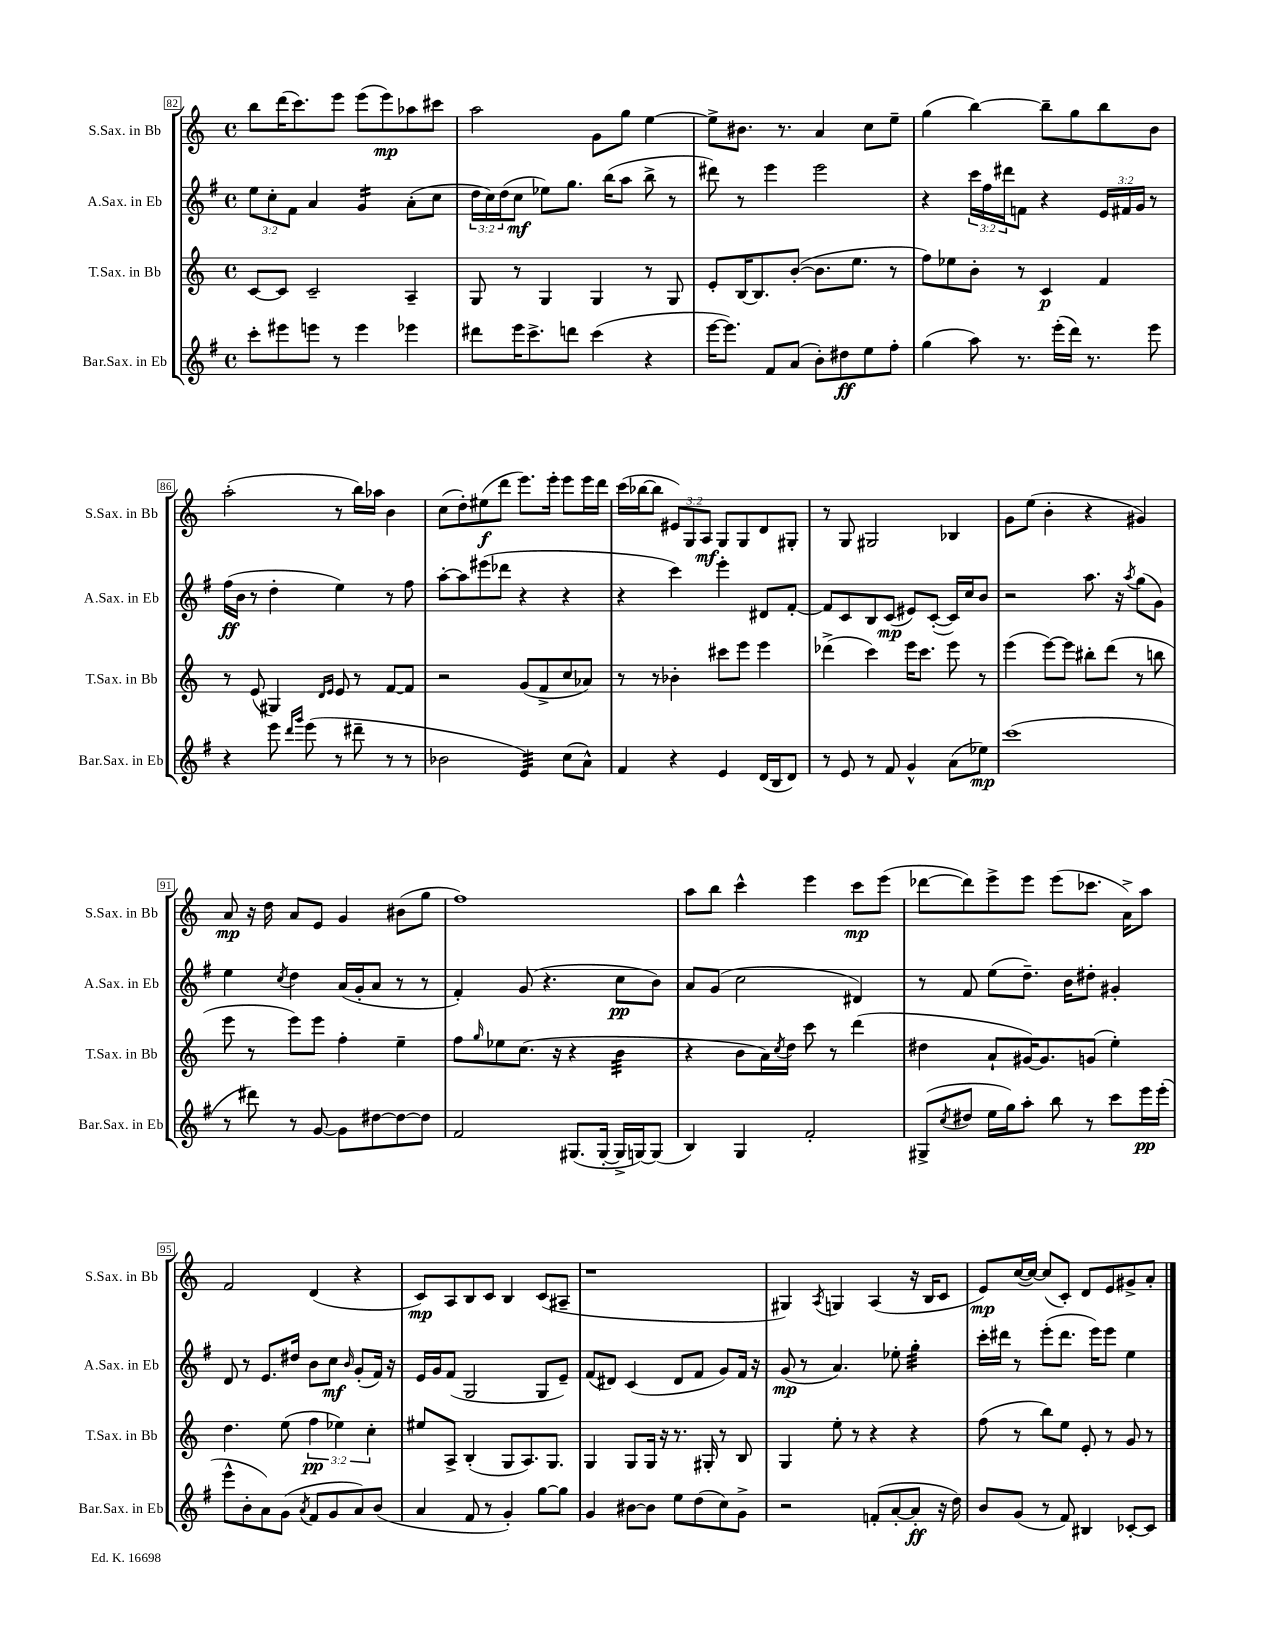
<<
\new StaffGroup <<
\new Staff = "s0" \with { instrumentName = "S.Sax. in Bb" shortInstrumentName = "S.Sax. in Bb" } {
    \clef treble \key c \major \defaultTimeSignature \time 4/4 \override Staff.TupletNumber.text = #tuplet-number::calc-fraction-text
    b''8 d'''16( c'''8.) e'''8 e'''8( e'''8\mp) aes''8 cis'''8 |
    a''2 g'8 g''8 e''4~ |
    e''8-> bis'8. r8. a'4 c''8 e''8-- |
    g''4( b''4~) b''8-- g''8 b''8 b'8 |
    a''2-.( r8 b''16) aes''16 b'4 |
    c''8( d''8-.) eis''8\f( d'''8 e'''8.) e'''16-. e'''8 e'''16 d'''16 |
    c'''16( bes''16~ bes''8 \tuplet 3/2 { eis'8) g8 a8\mf } g8 g8 d'8 gis8-. |
    r8 g8 gis2 bes4 |
    g'8 e''8( b'4-. r4 gis'4) |
    a'8\mp r16 d''16 a'8 e'8 g'4 bis'8( g''8 |
    f''1) |
    a''8 b''8 c'''4-^ e'''4 c'''8\mp e'''8( |
    des'''8~ des'''8) e'''8-> e'''8 e'''8( ces'''8. a'16->) a''8 |
    f'2 d'4( r4 |
    c'8\mp) a8 b8 c'8 b4 c'8( ais8-- |
    r1 |
    gis4) \acciaccatura { a8 } g4 a4( r16 b16 c'8 |
    e'8\mp) c''16~( c''16~) c''8( c'8-.) d'8 e'8 gis'8-> a'8-. \bar "|." |
}
\new Staff = "s1" \with { instrumentName = "A.Sax. in Eb" shortInstrumentName = "A.Sax. in Eb" } {
    \clef treble \key g \major \defaultTimeSignature \time 4/4 \override Staff.TupletNumber.text = #tuplet-number::calc-fraction-text
    \tuplet 3/2 { e''8 c''8-. fis'8 } a'4 g'4:16 a'8-.( c''8 |
    \tuplet 3/2 { d''16 c''16) d''16( } c''8\mf ees''8) g''8. b''16( a''8 b''8-> r8 |
    dis'''8) r8 e'''4 e'''2 |
    r4 \tuplet 3/2 { c'''16 fis''16 dis'''16 } f'8 r4 \tuplet 3/2 { e'16 fis'16 g'16 } r8 |
    fis''16\ff( b'16 r8 d''4-. e''4) r8 fis''8 |
    a''8~-. a''8 eis'''8( des'''8 r4 r4 |
    r4 c'''4) e'''4-. dis'8 fis'8~-. |
    fis'8 c'8 b8 c'8\mp( eis'8) c'8~-.( c'16) c''16 b'8 |
    r2 a''8. r16 \acciaccatura { a''8 } g''8( g'8) |
    e''4 \acciaccatura { c''8 } d''4 a'16( g'16-. a'8 r8 r8 |
    fis'4-.) g'8( r4. c''8\pp b'8) |
    a'8 g'8( c''2 dis'4) |
    r8 fis'8 e''8( d''8.--) b'16 dis''8-. gis'4-. |
    d'8 r8 e'8. dis''16 b'8 c''8\mf \grace { b'16 } g'8-.( fis'16) r16 |
    e'16 g'16 fis'8( g2 g8 e'8--) |
    fis'8( dis'8) c'4( dis'8 fis'8 g'8) fis'16 r16 |
    g'8\mp( r8 a'4.) ees''8-. g''4:32-. |
    c'''16-. dis'''16 r8 e'''8-.( dis'''8. e'''16) e'''8 e''4 \bar "|." |
}
\new Staff = "s2" \with { instrumentName = "T.Sax. in Bb" shortInstrumentName = "T.Sax. in Bb" } {
    \clef treble \key c \major \defaultTimeSignature \time 4/4 \override Staff.TupletNumber.text = #tuplet-number::calc-fraction-text
    c'8~ c'8 c'2-- a4-- |
    g8 r8 g4 g4 r8 g8 |
    e'8-. b16~ b8. b'8~-.( b'8. e''8. r8 |
    f''8) ees''8 b'8-. r8 c'4\p f'4 |
    r8 e'8( gis4) \grace { d'16 e'16 } e'8 r8 f'8~ f'8 |
    r2 g'8( f'8-> c''8 aes'8) |
    r8 r8 bes'4-. cis'''8 e'''8 e'''4 |
    des'''4->( c'''4) e'''16 c'''8. e'''8 r8 |
    e'''4( e'''8~) e'''8 bis''8-. d'''8( r8 b''8 |
    e'''8 r8 e'''8) e'''8 f''4-. e''4-- |
    f''8 \grace { g''16 } ees''8 c''8.( r16 r4 b'4:32 |
    r4 b'8 a'16) \acciaccatura { c''8 } d''16 c'''8 r8 d'''4( |
    dis''4 a'8-! gis'16~) gis'8. g'8( e''4-.) |
    d''4. e''8( \tuplet 3/2 { f''4\pp ees''4) c''4-. } |
    eis''8 a8-> b4-.( g8 a8.) g8. |
    g4 g8 g16 r16 r8. gis16-. r8 b8 |
    g4 e''8-. r8 r4 r4 |
    f''8( r8 b''8) e''8 e'8-. r8 g'8 r8 \bar "|." |
}
\new Staff = "s3" \with { instrumentName = "Bar.Sax. in Eb" shortInstrumentName = "Bar.Sax. in Eb" } {
    \clef treble \key g \major \defaultTimeSignature \time 4/4
    c'''8-. eis'''8 e'''8 r8 e'''4 ees'''4 |
    dis'''8 e'''16 c'''8.-> d'''8 c'''4( r4 |
    e'''16~ e'''8.) fis'8 a'8( b'8-.) dis''8\ff e''8 fis''8-. |
    g''4( a''8) r8. e'''16-.( d'''16) r8. e'''8 |
    r4 e'''8 \grace { d'''16 g'''16 } e'''8( r8 dis'''8-- r8 r8 |
    bes'2 e'4:32) c''8( a'8-^) |
    fis'4 r4 e'4 d'16( b16 d'8) |
    r8 e'8 r8 fis'8 g'4-^ a'8( ees''8\mp) |
    c'''1( |
    r8 dis'''8) r8 g'8~ g'8 dis''8~ dis''8~ dis''8 |
    fis'2 gis8.( gis16~-. gis16-> g16~) g8( |
    b4) g4 fis'2-. |
    gis8->( \acciaccatura { c''8 } dis''8 e''16 g''16) a''8-. b''8 r8 c'''8 e'''16\pp e'''16-.( |
    e'''8-^ b'8-. a'8) g'8( \acciaccatura { a'8 } fis'8 g'8 a'8) b'8( |
    a'4 fis'8 r8 g'4-.) g''8~ g''8 |
    g'4 bis'8~ bis'8 e''8 d''8( c''8) g'8-> |
    r2 f'8-.( a'8~-. a'8-.\ff r16 d''16) |
    b'8 g'8( r8 fis'8) bis4 ces'8~-. ces'8 \bar "|." |
}
>>
>>
\layout { \context { \Score currentBarNumber = #82 \override BarNumber.stencil = #(make-stencil-boxer 0.1 0.3 ly:text-interface::print) } }
